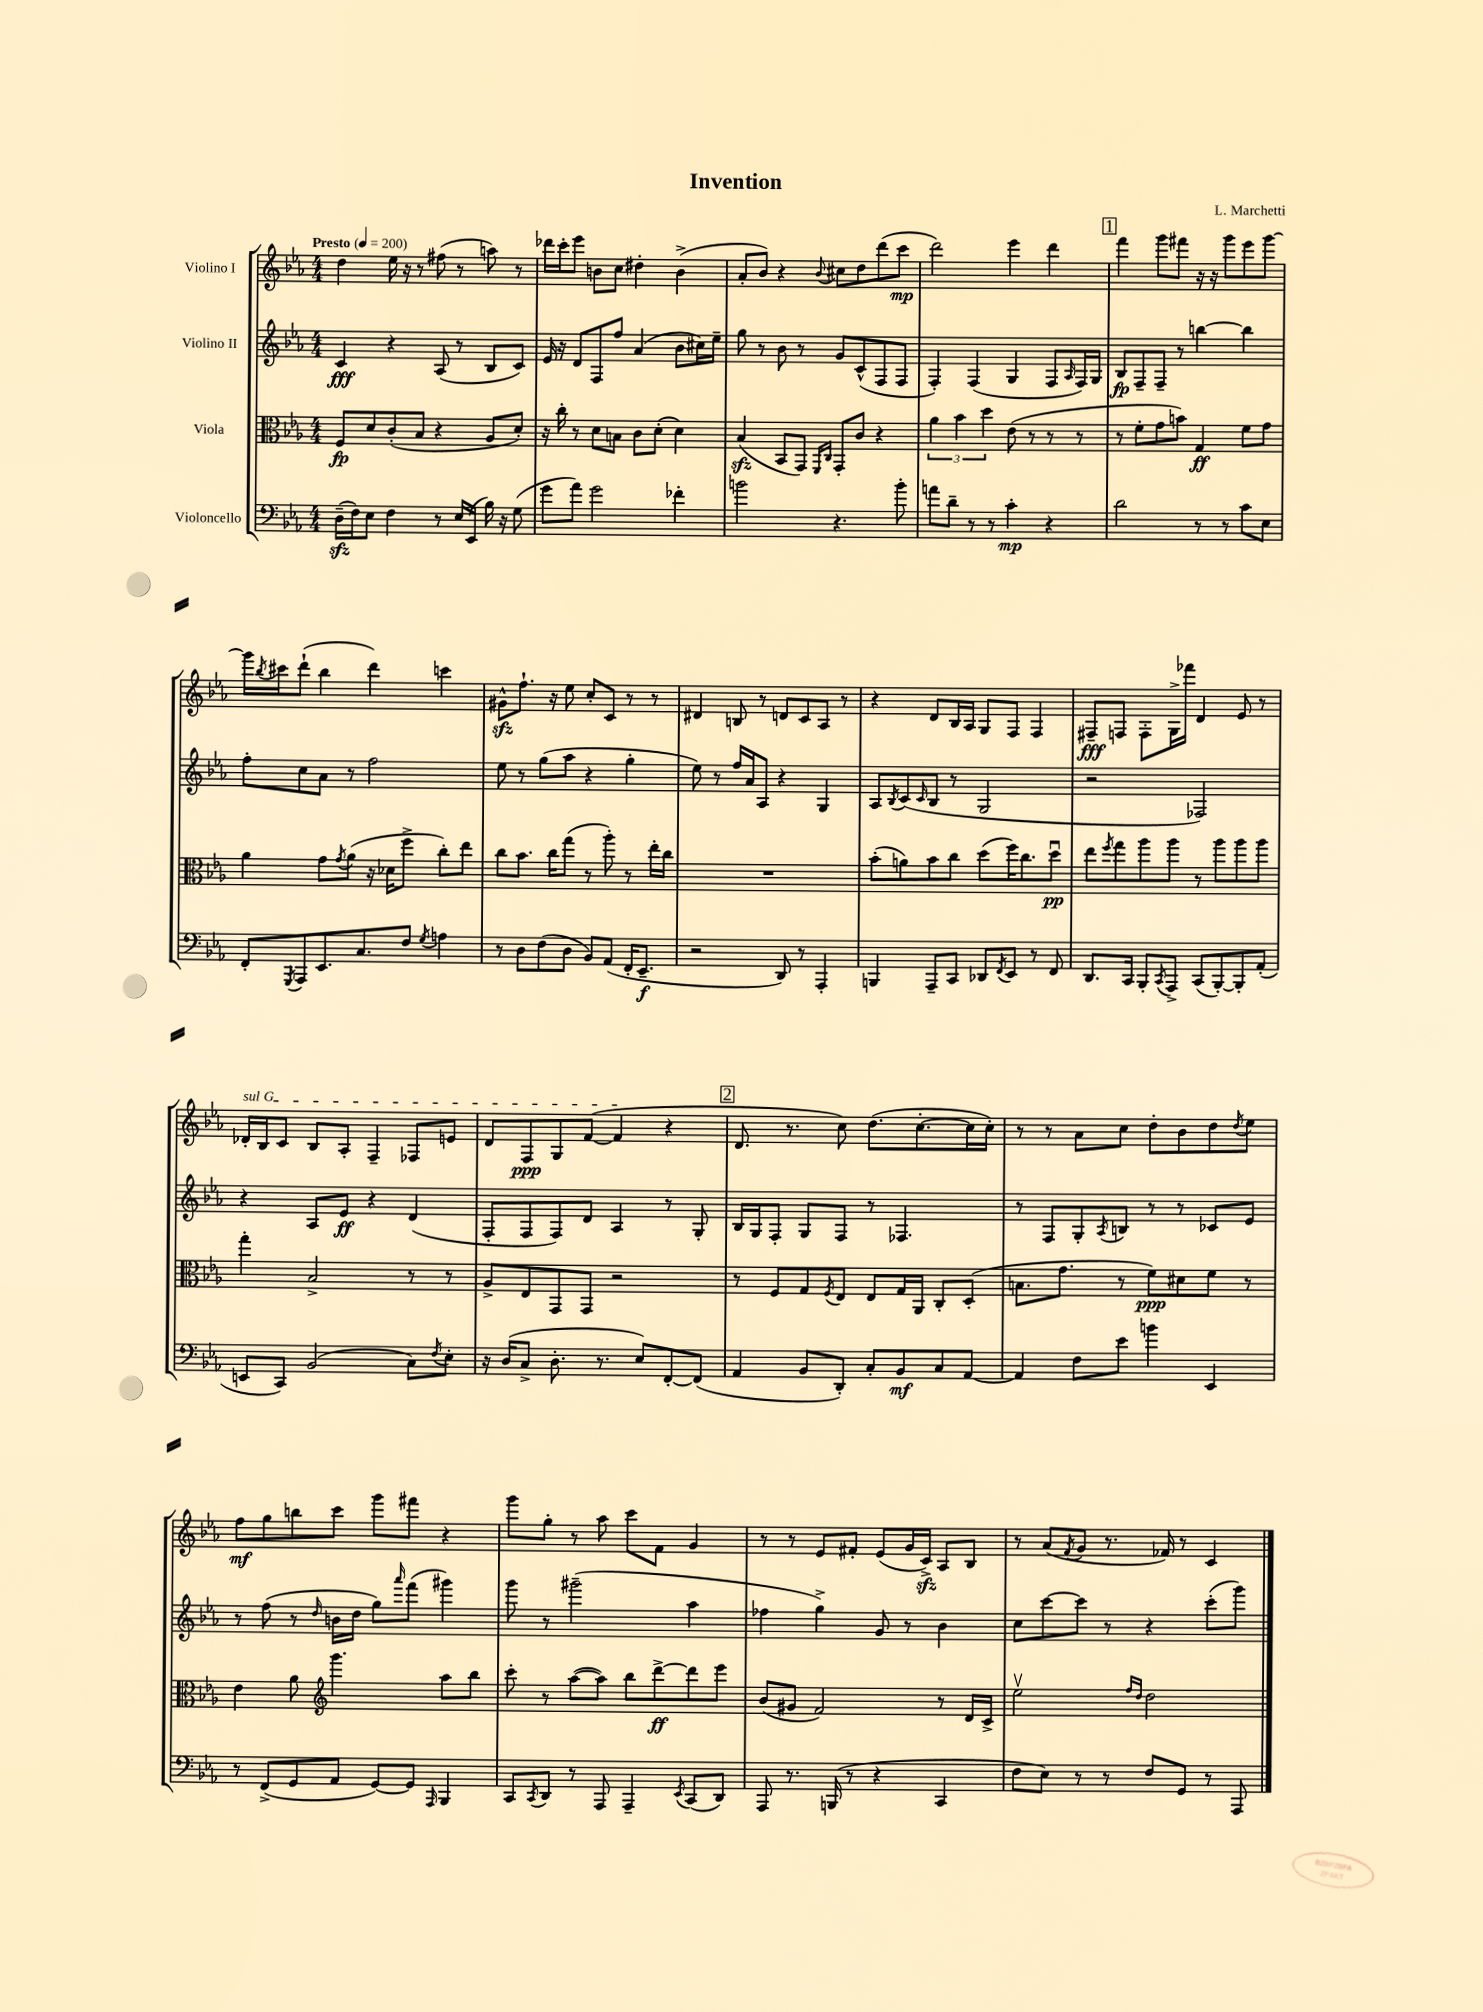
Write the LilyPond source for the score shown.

\header { title = "Invention" composer = "L. Marchetti" }
<<
\new StaffGroup <<
\new Staff = "s0" \with { instrumentName = "Violino I" } {
    \clef treble \key ees \major \numericTimeSignature \time 4/4 \tempo "Presto" 4 = 200
    d''4 ees''16 r16 r8 fis''8( r8 a''8) r8 |
    des'''16 c'''16-. ees'''8 b'8 c''8 dis''4-. b'4->( |
    aes'8-. bes'8) r4 \appoggiatura { bes'8 } cis''8 d''8 d'''8( c'''8\mp |
    d'''2) ees'''4 d'''4 |
    \mark \markup { \box "1" } f'''4 g'''8 fis'''8 r16 r16 g'''8 ees'''8 g'''8~ |
    g'''16 \acciaccatura { bes''8 } cis'''16 d'''8-!( bes''4 d'''4) c'''4 |
    gis'8-^\sfz f''8.-! r16 ees''8 c''8-. c'8 r8 r8 |
    dis'4 b8 r8 d'8 c'8 aes8 r8 |
    r4 d'8 bes16 aes16 g8 f8 f4 |
    fis8--\fff f8 f8-. g16-> fes'''16 d'4 ees'8 r8 |
    \once \override TextSpanner.bound-details.left.text = \markup { \italic "sul G" } des'16-.\startTextSpan bes16 c'8 bes8 aes8-. f4-- fes8 e'8 |
    d'8 f8\ppp g8 f'8~( f'4\stopTextSpan r4 |
    \mark \markup { \box "2" } d'8. r8. c''8) d''8.( c''8.~-. c''16 c''16-.) |
    r8 r8 aes'8 c''8 d''8-. bes'8 d''8 \acciaccatura { d''8 } ees''8 |
    f''8\mf g''8 b''8 c'''8 g'''8 fis'''8 r4 |
    g'''8 g''8-. r8 aes''8 c'''8 f'8 g'4 |
    r8 r8 ees'8 fis'8-. ees'8( g'16 c'16->\sfz) aes8 bes8 |
    r8 aes'8( \acciaccatura { f'8 } g'8 r8. fes'16) r8 c'4 \bar "|." |
}
\new Staff = "s1" \with { instrumentName = "Violino II" } {
    \clef treble \key ees \major \numericTimeSignature \time 4/4
    c'4\fff r4 aes8( r8 bes8 c'8) |
    ees'16 r16 d'8 f8 f''8 aes'4( bes'8 cis''16) ees''16-- |
    g''8 r8 bes'8 r8 g'8 c'8-^( f8 f8 |
    f4-.) f4( g4 f8 \grace { aes16 } f16) g16 |
    \mark \markup { \box "1" } bes8\fp f8-- f8-- r8 b''4~ b''4 |
    f''8-. c''8 aes'8 r8 f''2 |
    ees''8 r8 g''8( aes''8 r4 g''4-. |
    ees''8) r8 f''16 aes'16 aes8 r4 g4 |
    aes8 \acciaccatura { bes8 } c'8( \grace { c'16 } bes8 r8 g2 |
    r2 fes2) |
    r4 aes8 ees'8\ff r4 d'4( |
    f8-. f8 f8) d'8 aes4 r8 g8-. |
    \mark \markup { \box "2" } bes16 g16 f8-. g8 f8 r8 fes4. |
    r8 f8 g8-. \acciaccatura { aes8 } b8 r8 r8 ces'8 ees'8 |
    r8 f''8( r8 \grace { d''16 } b'16 d''16 g''8) \grace { aes'''16 } f'''8( gis'''4) |
    g'''8 r8 gis'''2--( aes''4 |
    fes''4 g''4->) g'8 r8 bes'4 |
    c''8 c'''8~ c'''8 r8 r4 c'''8-.( g'''8) \bar "|." |
}
\new Staff = "s2" \with { instrumentName = "Viola" } {
    \clef alto \key ees \major \numericTimeSignature \time 4/4
    f8\fp d'8 c'8-.( bes8 r4 aes8 d'8-.) |
    r16 c''16-. r8 d'8 b8 c'8 d'8-.( d'4) |
    bes4\sfz( bes,8 g,8) \grace { f,16 c16 } g,8-. c'8 r4 |
    \tuplet 3/2 { aes'4 bes'4 d''4 } ees'8( r8 r8 r8 |
    \mark \markup { \box "1" } r8 f'8-. g'8 b'8) g4\ff f'8 g'8 |
    aes'4 g'8 \acciaccatura { g'8 } aes'8( r16 des'16 f''8-> c''8-.) ees''8 |
    c''8 bes'8. c''16 g''8( r8 aes''8-.) r8 ees''16-. c''16 |
    R1 |
    bes'8-.( a'8) bes'8 c''8 d''8( f''16) c''8. d''8\downbow\pp |
    ees''8 \acciaccatura { f''8 } g''8 aes''8 aes''8 r8 aes''8 aes''8 aes''8 |
    g''4-. bes2-> r8 r8 |
    aes8-> ees8 g,8 g,8 r2 |
    \mark \markup { \box "2" } r8 f8 g8 \acciaccatura { f8 } ees8 ees8 g16 aes,16 c8-. d8-.( |
    b8. g'8. r8 f'8\ppp) dis'8 f'8 r8 |
    ees'4 aes'8 \clef treble g'''4. aes''8 bes''8 |
    c'''8-. r8 aes''8~( aes''8) bes''8 d'''8~->\ff d'''8 ees'''8 |
    bes'8( gis'8 f'2) r8 d'16 c'16-> |
    ees''2\upbow \grace { f''16 d''16 } d''2 \bar "|." |
}
\new Staff = "s3" \with { instrumentName = "Violoncello" } {
    \clef bass \key ees \major \numericTimeSignature \time 4/4
    d16--\sfz( f16) ees8 f4 r8 ees16 ees,16( bes16) r16 g8( |
    g'8 aes'8) g'2 fes'4-. |
    b'2 r4. b'8-. |
    a'8 d'8-- r8 r8 c'4-.\mp r4 |
    \mark \markup { \box "1" } d'2 r8 r8 c'8 ees8 |
    f,8-. \acciaccatura { g,,8 } aes,,8 ees,8. c8. f8 \acciaccatura { g8 } a4 |
    r8 d8 f8( d8 bes,8) aes,8( f,16-. ees,8.--\f |
    r2 d,8) r8 aes,,4-. |
    b,,4 aes,,8-- c,8 des,8 \acciaccatura { f,8 } ees,8 r8 f,8 |
    d,8. c,16 bes,,8-. \acciaccatura { c,8 } aes,,8-> c,8( bes,,8~-.) bes,,8-. aes,8-.( |
    e,8 c,8) bes,2( c8) \acciaccatura { f8 } ees8-. |
    r16 d16( c8-> d8.-. r8. ees8) f,8~-. f,8( |
    \mark \markup { \box "2" } aes,4 bes,8 d,8-.) c8-. bes,8\mf c8 aes,8~ |
    aes,4 f8 ees'8 b'4 ees,4 |
    r8 f,8->( g,8 aes,8 g,8~) g,8 \grace { aes,,16 } bes,,4 |
    c,8 \acciaccatura { c,8 } d,8 r8 aes,,8 aes,,4-- \acciaccatura { ees,8 } c,8( d,8) |
    aes,,8 r8. b,,16( r8 r4 c,4 |
    f8 ees8) r8 r8 f8 g,8 r8 aes,,8 \bar "|." |
}
>>
>>
\layout { \context { \Score \remove "Bar_number_engraver" } }
